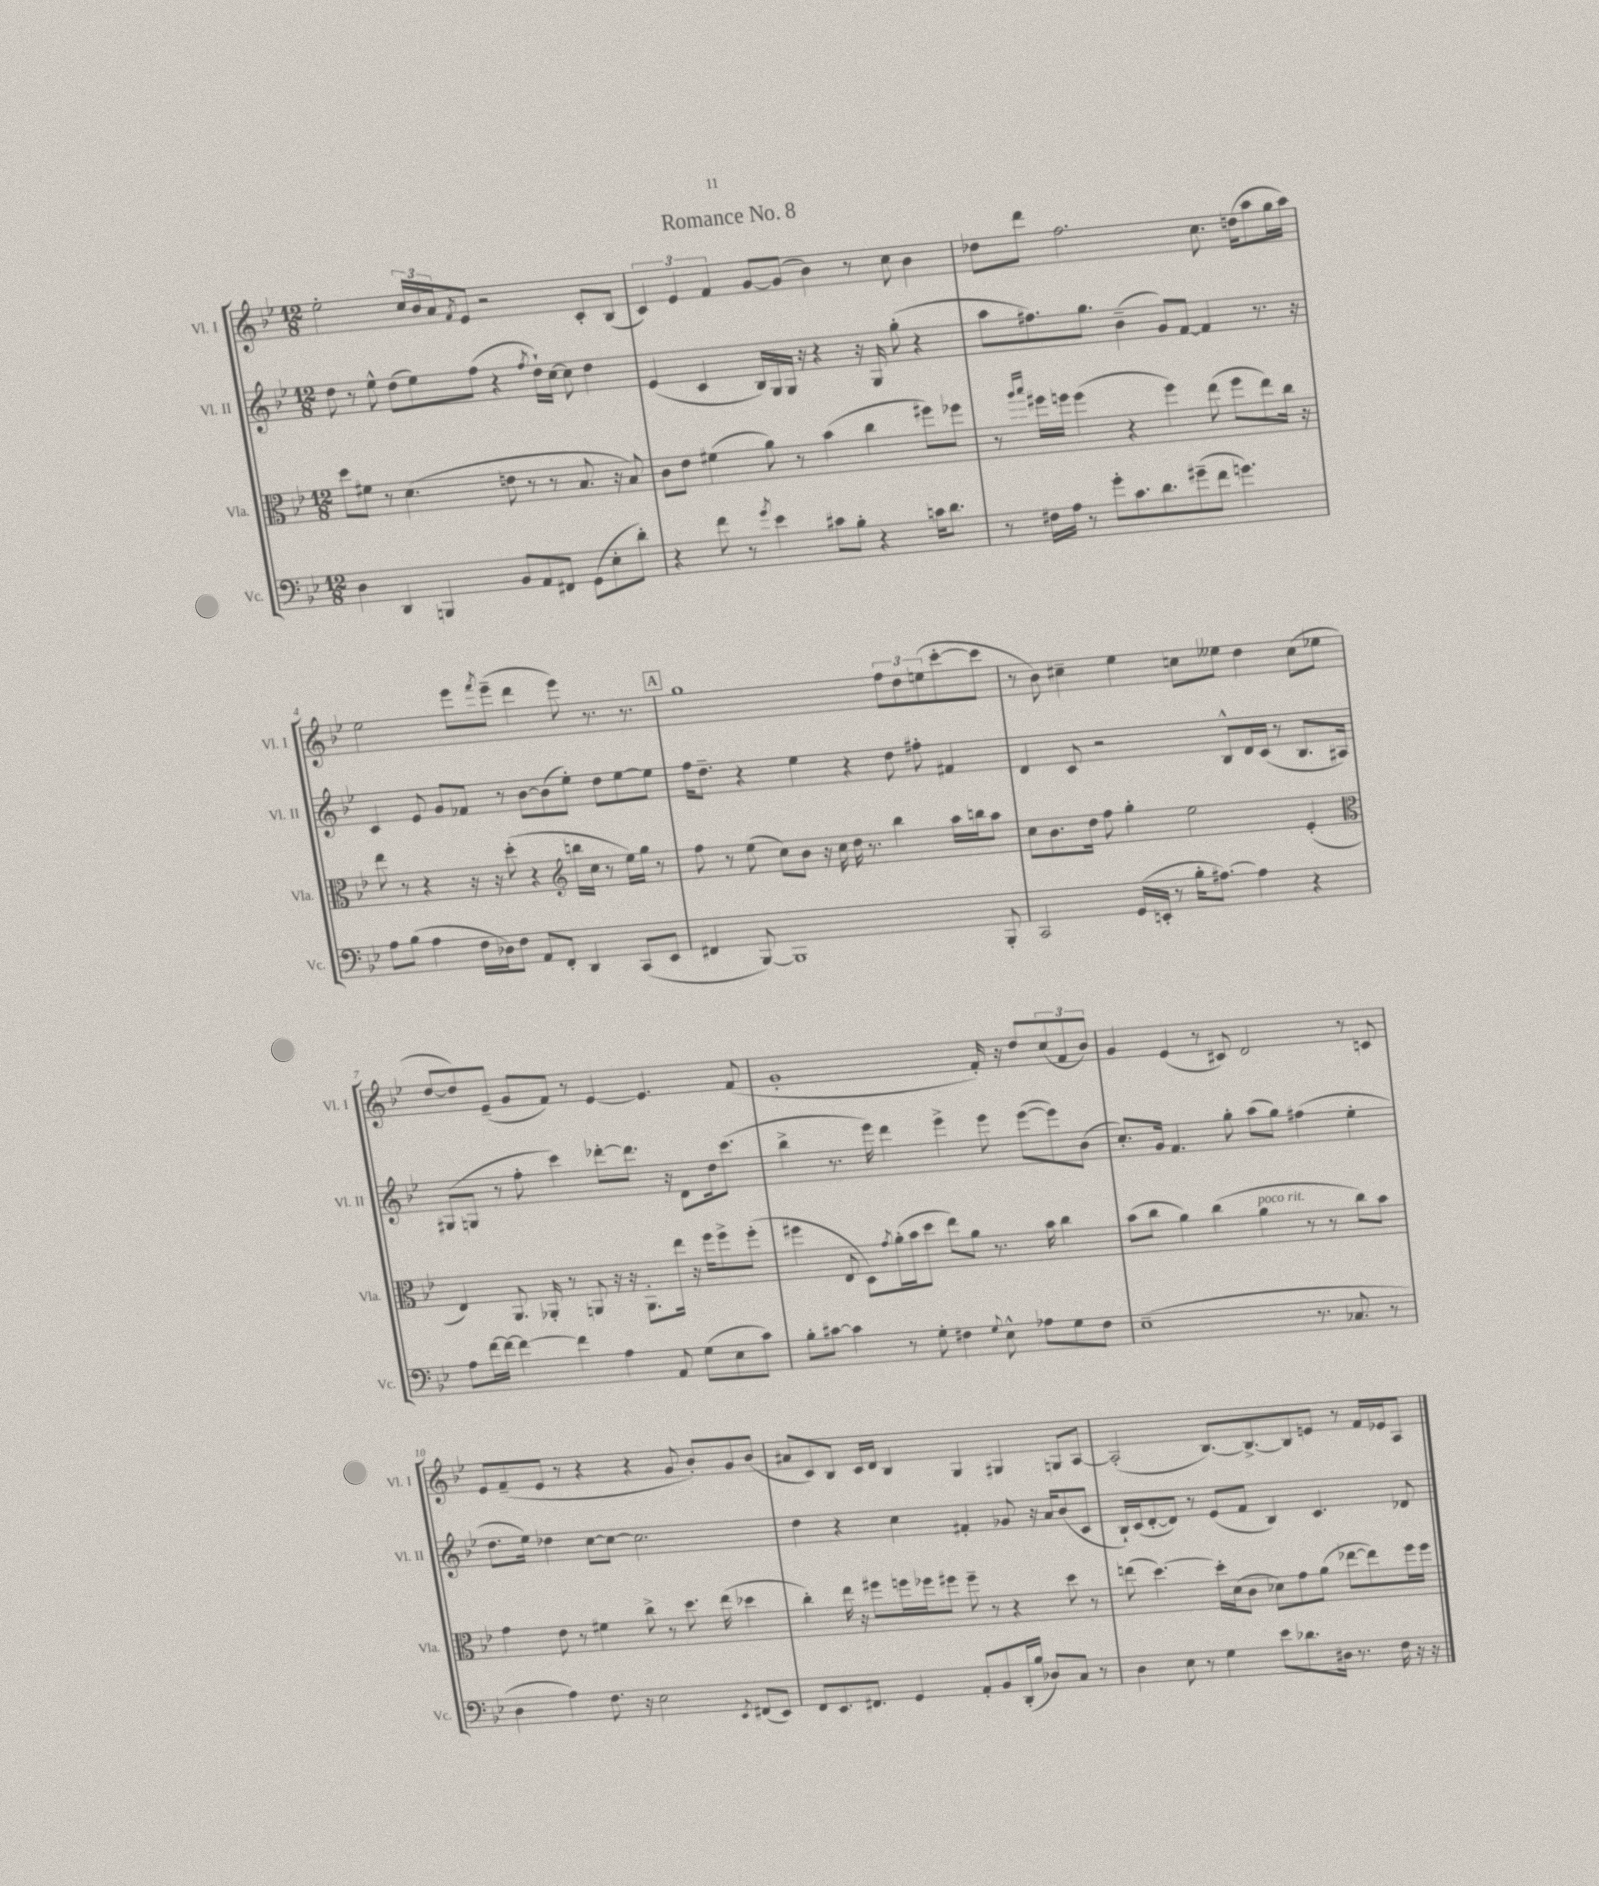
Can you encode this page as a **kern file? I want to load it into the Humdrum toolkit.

**kern	**kern	**kern	**kern
*staff4	*staff3	*staff2	*staff1
*clefF4	*clefC3	*clefG2	*clefG2
*k[b-e-]	*k[b-e-]	*k[b-e-]	*k[b-e-]
*M12/8	*M12/8	*M12/8	*M12/8
4D	8dd	8dd	2ee-'
.	8f#	8r	.
4DD	8r	8ee-^^	.
.	(4.d	(8dd	.
4BBB	.	8ee-)	24cc
.	.	.	24b-
.	.	.	24a
.	.	.	8qf
.	.	(8ff	8e-
8BB-	8e	4r	2r
8AA	8r	.	.
.	.	8qff	.
8FF#	8r	16dd`)	.
.	.	[16cc	.
(8GG	8.B-	8cc]	.
8E-'	.	4dd	8c'
.	16r	.	.
8d')	8B-)	.	(8B-
=	=	=	=
4r	8c	(4e-	6c)
.	8e-	.	.
.	.	.	6e-
8f	(4f#	4c	.
.	.	.	6f
8r	.	.	.
8qg	.	.	.
4e-	8a)	16B-)	[8g
.	.	16G	.
.	8r	16G	(8g]
.	.	16r	.
8c#	(4b-	4r	4b-)
8B-'	.	.	.
4r	4cc	16r	8r
.	.	16G	.
.	.	(8gg'	8cc
16c	8ff#)	4r	4b-
8.d	.	.	.
.	8ff-	.	.
=	=	=	=
8r	8r	8aa	8dd-
.	16qqaa	.	.
.	16qqbb-	.	.
16F#	16ff#	8.ff#)	8ddd
16A	16ff	.	.
8r	(4ff	.	2.ff
.	.	8.gg	.
8g'	.	.	.
8.c	4r	(4b-~	.
8.d	.	.	.
.	4ff)	8g)	.
(8g#~	.	[8f	.
8f	(8ee-	4f]	8.cc
4.g)	8ff	.	.
.	.	.	(16dd
.	8ee-)	8.r	8aa
.	16cc	.	16gg
.	16r	16r	16aa)
=	=	=	=
8A	8ee-	4c	2ee-
(8B-	8r	.	.
4A	4r	8e-	.
.	.	8g	.
16F	16r	8f-	8eee-
16D-)	16r	.	.
.	.	.	8qfff
8F	(8dd'	8r	(8eee-~
8AA	4r	[8b-	4ddd
8FF'	.	(8b-]	.
*	*clefG2	*	*
4DD	16bb	8ee-')	8eee-)
.	16cc	.	.
.	8r	8dd	8.r
(8CC	16ee-)	[8ee-	.
.	16gg	.	8.r
8EE-	8r	8ee-]	.
=	=	=	=
4FF#	8ff	16ff	1gg
.	.	8.dd~	.
.	8r	.	.
[8BBB-)	(8ee-	4r	.
1BBB-]	8cc)	.	.
.	8b-	4ee-	.
.	16r	.	.
.	16cc	.	.
.	16dd	4r	.
.	8.r	.	.
.	4bb-	8dd	12ff
.	.	.	12dd
.	.	8ff#'	.
.	.	.	(12ee
.	16aa	4f#	[8ccc'
.	16bb	.	.
8BBB-'	8aa	.	8ccc]
=	=	=	=
2CC	8cc	4d	8r
.	8.b-	.	8b-)
.	.	8c	4cc#~
.	16dd	.	.
.	8ff	2r	.
(16GG	4gg'	.	4ee-
16EE'	.	.	.
8r	.	.	.
16B-'	2ee-	.	8cc
[8.A#)	.	.	.
.	.	8B-^^	8ee--
4A#]	.	16d	4dd
.	.	(16c	.
.	.	8r	.
4r	(4e-'	8.B-	(8cc
.	.	.	8ee-
.	.	16A#)	.
=	=	=	=
*	*clefC3	*	*
8A	4E-)	(8G#	[8dd
[16f	.	8G	8dd])
16f_	.	.	.
4f_	8.AA	8r	(8e-~
.	.	8ff'	8g
.	16AA-'	.	.
4f]	8r	4ccc)	8f)
.	8AA	.	8r
4A	16r	[8ddd-'	[4e-
.	16r	.	.
.	8.AA'	8.ddd-]	.
8AA	.	.	4.e-]
.	16ee-	16r	.
(8G	16r	8d	.
.	16ff	.	.
8E-	8ff^	16dd	.
.	.	(8.ccc	.
8c)	(8ff'	.	(8f
=	=	=	=
8B-'	4ff#	4bb-^	1g'
[8c#	.	.	.
4c#]	8E-	8.r	.
.	8D)	.	.
.	.	16eee-)	.
.	8qg	.	.
8r	(16a'	4ddd	.
.	16b-	.	.
8G'	8dd	.	.
4F#	8ee-)	4eee-^	.
.	8a	.	.
8qqG	.	.	.
8E-^^	8.r	8eee-	16f')
.	.	.	16r
8A-	.	([8eee-	8dd
.	16b-	.	.
8G	4cc	8eee-])	(12cc
.	.	.	12f
8F#	.	(8b-	.
.	.	.	12b-)
=	=	=	=
(1E-~	(8b-	8.cc')	4g
.	8cc	.	.
.	.	16g	.
.	4a)	4.f	(4e-
.	(4cc	.	8r
.	.	8gg'	8c#)
.	4a	(8aa	2d
.	.	8gg)	.
8.r	8r	(4ff#	.
.	8r	.	.
8.C-	.	.	.
.	8cc)	4ee-'	8r
8r	8b-	.	8c
=	=	=	=
4D	4g	8.dd	8e-
.	.	.	(8f~
.	.	16ee-)	.
4A)	8e-	4dd-	8e-
.	8r	.	8r
8.F	4f#	[8cc	4r
.	.	8cc_	.
16r	.	.	.
2E-	8cc^	2.cc]	4r
.	8r	.	.
.	8.dd	.	8g
.	.	.	8b-')
.	(16ee-	.	.
8qEE-	.	.	.
(8FF#	4dd-	.	8g
8EE-)	.	.	(8b-
=	=	=	=
8FF	4cc')	4dd	8a#
8.EE-	.	.	8c)
.	16ee-	4r	8B-
8.FF#	16r	.	.
.	8ff#	.	16c
.	.	.	16d
4GG	16ff	4cc	4B-
.	16ff-	.	.
.	8ff#	.	.
8AA'	8ff#~	4f#'	4G
8BB-	8r	.	.
(16DD'	4r	8g-	4G#
16B-	.	.	.
8D-)	.	16r	.
.	.	16a	.
8C	8dd	(8b-	8G
8r	8r	8c	[8A
=	=	=	=
4D	(8ee	16B-`)	(2A']
.	.	(16c	.
.	[4.dd)	[8d'	.
8E-	.	8d])	.
8r	.	8r	.
4G	16dd']	(8e-	[8.B-)
.	(16d	.	.
.	8c	8f	.
.	.	.	8.B-^_
8e-	8d-)	4B-)	.
8.d-	8g	.	8B-]
.	(8a	4.c	8e
16D#	.	.	.
8.r	[8ee-	.	8r
.	8ee-])	.	16f
16F	.	.	16e-
16r	16ff	8d-	8A
16r	16ff	.	.
==	==	==	==
*-	*-	*-	*-
